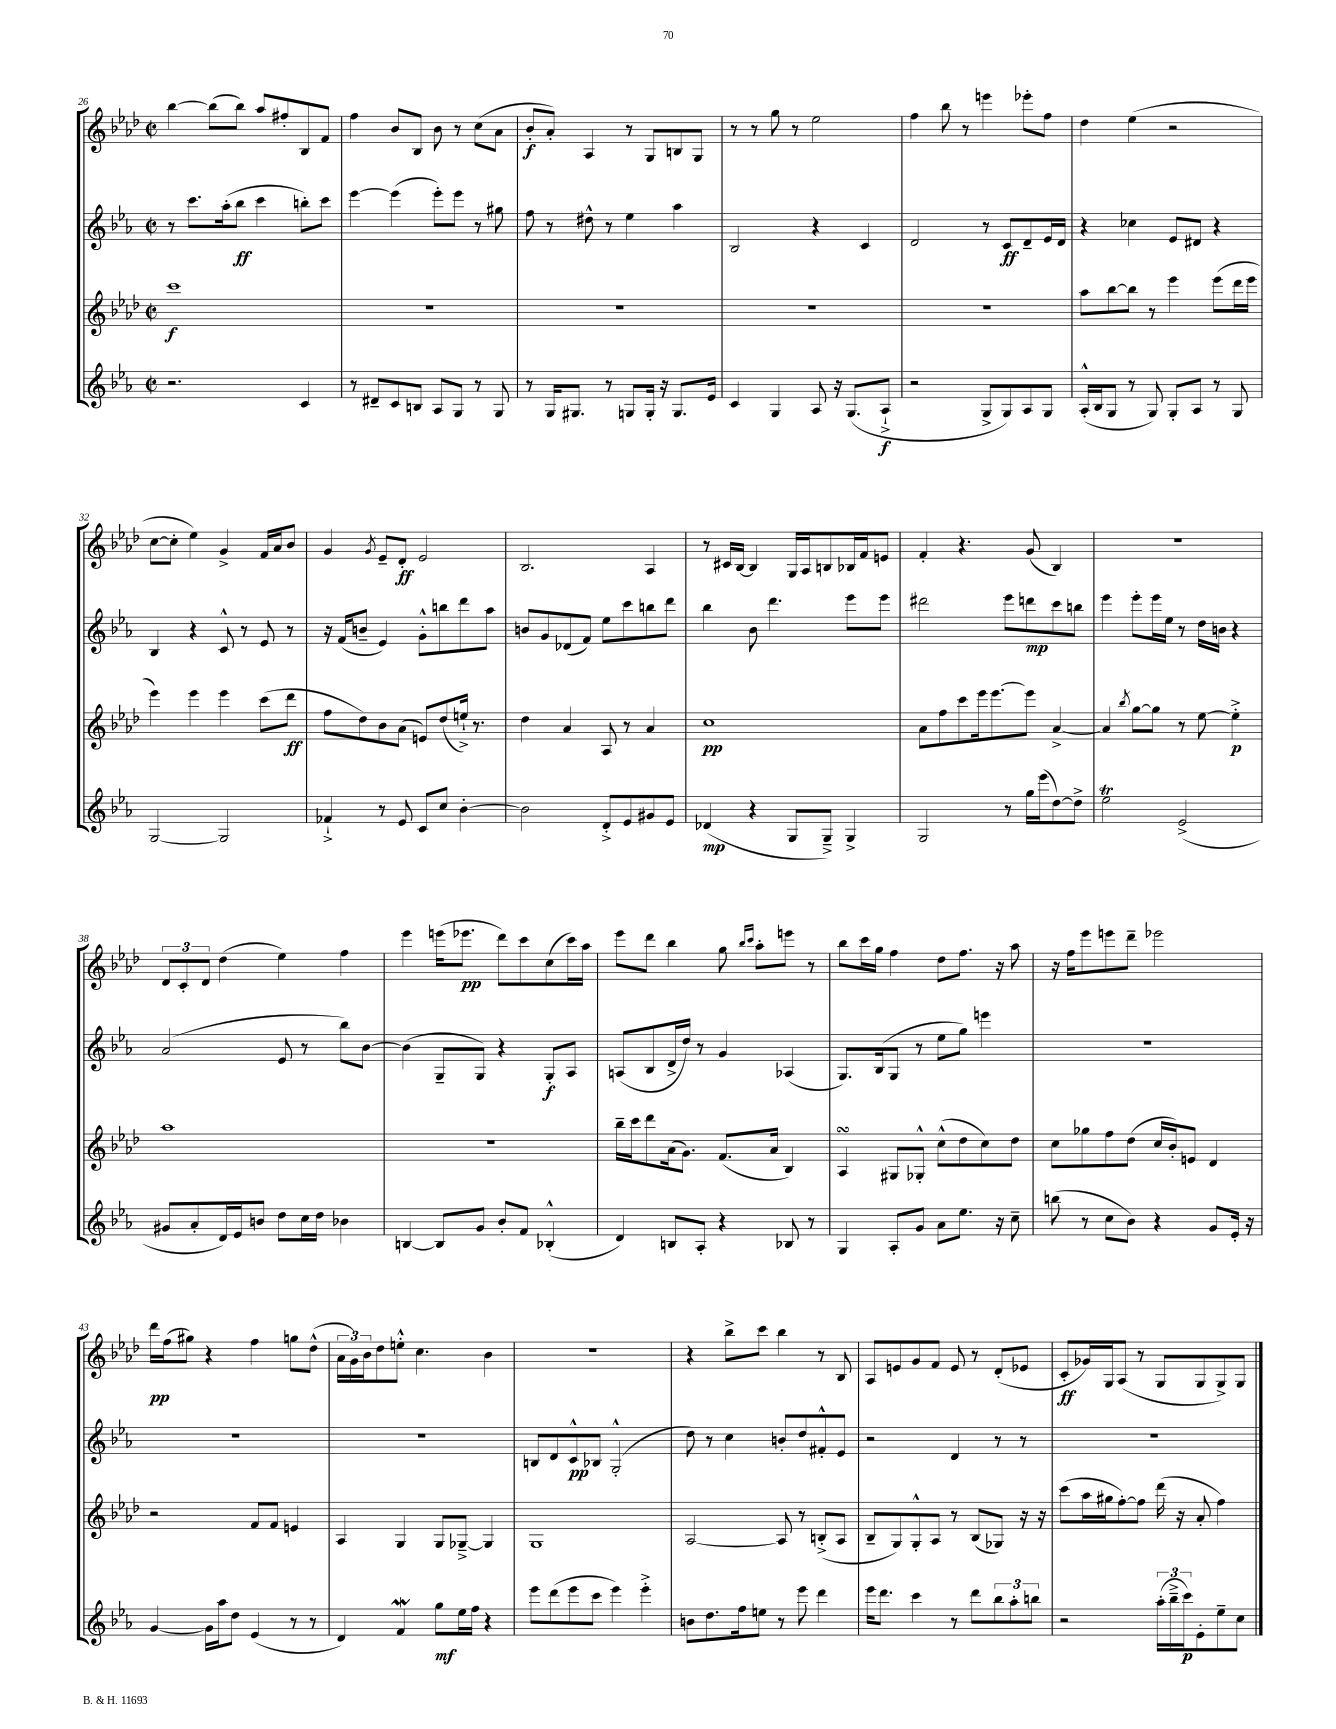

**kern	**kern	**kern	**kern
*staff4	*staff3	*staff2	*staff1
*clefG2	*clefG2	*clefG2	*clefG2
*k[b-e-a-]	*k[b-e-a-d-]	*k[b-e-a-]	*k[b-e-a-d-]
*M2/2	*M2/2	*M2/2	*M2/2
*met(c|)	*met(c|)	*met(c|)	*met(c|)
2.r	1ccc	8r	[4bb-
.	.	8.ccc	.
.	.	.	(8bb-]
.	.	(16aa-'	.
.	.	8bb-	8bb-)
.	.	4ccc	8aa-
.	.	.	8ff#'
4c	.	8bb')	8B-
.	.	8ccc	8f
=	=	=	=
8r	1r	[4eee-	4ff
8d#~	.	.	.
8c	.	(4eee-]	8b-
8B	.	.	8B-
8A-	.	8eee-')	8b-
8G	.	8eee-	8r
8r	.	8r	(8cc
8G	.	8gg#	8a-
=	=	=	=
8r	1r	8ff	8b-'
16G	.	8r	8a-')
8.G#	.	.	.
.	.	8dd#^^	4A-
8r	.	8r	.
8G	.	4ee-	8r
16G'	.	.	8G
16r	.	.	.
8.G	.	4aa-	8B
.	.	.	8G
16e-	.	.	.
=	=	=	=
4c	1r	2B-	8r
.	.	.	8r
4G	.	.	8gg
.	.	.	8r
8A-	.	4r	2ee-
16r	.	.	.
(8.G	.	.	.
.	.	4c	.
8A-`^	.	.	.
=	=	=	=
2r	1r	2d	4ff
.	.	.	8bb-
.	.	.	8r
8G^	.	8r	4eee
8G)	.	8c	.
8A-	.	8d~	8eee-'
8G	.	16e-	8ff
.	.	16d	.
=	=	=	=
(16A-'^^	8aa-	4r	4dd-
16B-	.	.	.
8G	[8bb-	.	.
8r	8bb-]	4cc-	(4ee-
8G)	8r	.	.
8G'	4eee-	8e-	2r
8A-	.	8d#	.
8r	(8eee-	4r	.
8G	16ddd-	.	.
.	16eee-	.	.
=	=	=	=
[2G	4eee-)	4B-	[8cc
.	.	.	8cc']
.	4eee-	4r	4ee-)
2G]	4eee-	8c^^	4g^
.	.	8r	.
.	(8ccc	8e-	16f
.	.	.	16a-
.	8ddd-	8r	8b-
=	=	=	=
4f-`^	8ff	16r	4g
.	.	(16f	.
.	8dd-)	8b~	.
.	.	.	8qg
8r	8b-	4e-)	8e-~
8e-	(8a-	.	8d-'
8c	8e)	8g'^^	2e-
8cc	(8dd-	8bb	.
[4b-'	16ee`^)	8ddd	.
.	8.r	.	.
.	.	8aa-	.
=	=	=	=
2b-]	4dd-	8b	2.B-
.	.	8g	.
.	4a-	(8d-	.
.	.	8f)	.
8d'^	8A-	8ee-	.
8e-	8r	8ccc	.
8g#	4a-	8bb	4A-
8e-	.	8ddd	.
=	=	=	=
(4d-	1cc	4bb-	8r
.	.	.	16c#
.	.	.	[16B-
4r	.	8b-	4B-]
.	.	4.ddd	.
8G	.	.	16G
.	.	.	16A-
8G~^)	.	.	8B
4G^	.	8eee-	16B-
.	.	.	16f
.	.	8eee-	8e
=	=	=	=
2G	8a-	2ddd#	4f'
.	8ff	.	.
.	8ccc	.	4.r
.	16eee-	.	.
.	[8.eee-	.	.
8r	.	8eee-	.
16gg	8eee-]	8ddd	(8g
(16eee-	.	.	.
[8dd)	[4a-^	8ccc	4B-)
8dd^]	.	8bb	.
=	=	=	=
2ee-	4a-]	4eee-	1r
.	8qbb-	.	.
.	[8gg	8eee-'	.
.	8gg]	16eee-	.
.	.	16ee-	.
(2e-^	8r	8r	.
.	[8ee-	16dd	.
.	.	16b	.
.	4ee-'^]	4r	.
=	=	=	=
8g#	1aa-	(2a-	12d-
.	.	.	12c'
8a-'	.	.	.
.	.	.	12d-
16d)	.	.	(4dd-
16e-	.	.	.
8b	.	.	.
8dd	.	8e-	4ee-)
16cc	.	8r	.
16dd	.	.	.
4b-	.	8bb-)	4ff
.	.	[8b-	.
=	=	=	=
[4B	1r	(4b-]	4eee-
8B]	.	8G~	(16eee
.	.	.	8.eee-
8g	.	8G)	.
8b-'	.	4r	8ddd-)
8f	.	.	8ccc
(4B-'^^	.	8G'	(8cc
.	.	8A-	16ccc)
.	.	.	16aa-
=	=	=	=
4d)	16bb-~	(8A	8eee-
.	16ccc	.	.
.	8ddd-	8B-	8ddd-
8B	(16a-	16d^	4bb-
.	8.g)	16dd)	.
8A-'	.	8r	.
4r	(8.f	4g	8gg
.	.	.	16qqbb-
.	.	.	16qqccc
.	.	.	8aa-'
.	16a-	.	.
8B-	4B-)	(4A-	8eee
8r	.	.	8r
=	=	=	=
4G	4A-	8.G)	8bb-
.	.	.	16ccc
.	.	(16B-	16gg
8A-'	8G#	8G	4ff
8g	8G-'^^	8r	.
8a-	(8cc^^	8ee-	8dd-
8.ee-	8dd-	8gg)	8.ff
.	8cc)	4eee	.
16r	.	.	16r
8cc~	8dd-	.	8aa-
=	=	=	=
(8bb	8cc	1r	16r
.	.	.	16ff
8r	8gg-	.	8eee-
8cc	8ff	.	8eee
8b-)	(8dd-	.	8ddd-~
4r	16cc	.	2eee-
.	16b-')	.	.
.	8e	.	.
8g	4d-	.	.
16e-'	.	.	.
16r	.	.	.
=	=	=	=
[4g	2r	1r	16ddd-
.	.	.	(16ff
.	.	.	8gg#)
16g]	.	.	4r
16aa-	.	.	.
8dd	.	.	.
(4e-	8f	.	4ff
.	8f	.	.
8r	4e	.	8gg
8r	.	.	(8dd-^^
=	=	=	=
4d)	4A-	1r	24a-
.	.	.	24g)
.	.	.	24b-
.	.	.	8dd-
4f	4G	.	8ee'^^
.	.	.	4.cc
8gg	8G	.	.
16ee-	[8G-~^	.	.
16ff	.	.	.
4r	4G-]	.	4b-
=	=	=	=
8eee-	1G	8B	1r
(8ddd	.	8d	.
8eee-	.	8c^^	.
8ccc	.	8B-	.
4eee-)	.	(2G'^^	.
4eee-'^	.	.	.
=	=	=	=
8b	[2A-	8dd)	4r
8.dd	.	8r	.
.	.	4cc	8bb-^
16ff	.	.	.
8ee	.	.	8ccc
8r	8A-]	8b'	4bb-
8eee-	8r	8dd	.
4ddd	(8B'^	8f#'^^	8r
.	8A-	8e-	8B-
=	=	=	=
16eee-	8B-~	2r	8A-
8.ddd	.	.	.
.	8G)	.	8e
4ccc	8G'^^	.	8g
.	8A-	.	8f
8r	8r	4d	8e
8ddd	(8B-	.	8r
12bb-	8G-)	8r	(8d-'
12aa-'	.	.	.
.	16r	8r	8e-
12bb	.	.	.
.	16r	.	.
=	=	=	=
2r	(8ccc	1r	8c'
.	16aa-	.	16g-)
.	16gg#	.	16G
.	[8ff')	.	(8A-
.	8ff]	.	8r
(24aa-'	(16ddd-	.	8G
24bb-~^	.	.	.
.	16r	.	.
24ccc)	.	.	.
8e-'	8a-'	.	8G
8ee-~	4ff)	.	8G^)
8cc	.	.	8G
==	==	==	==
*-	*-	*-	*-
